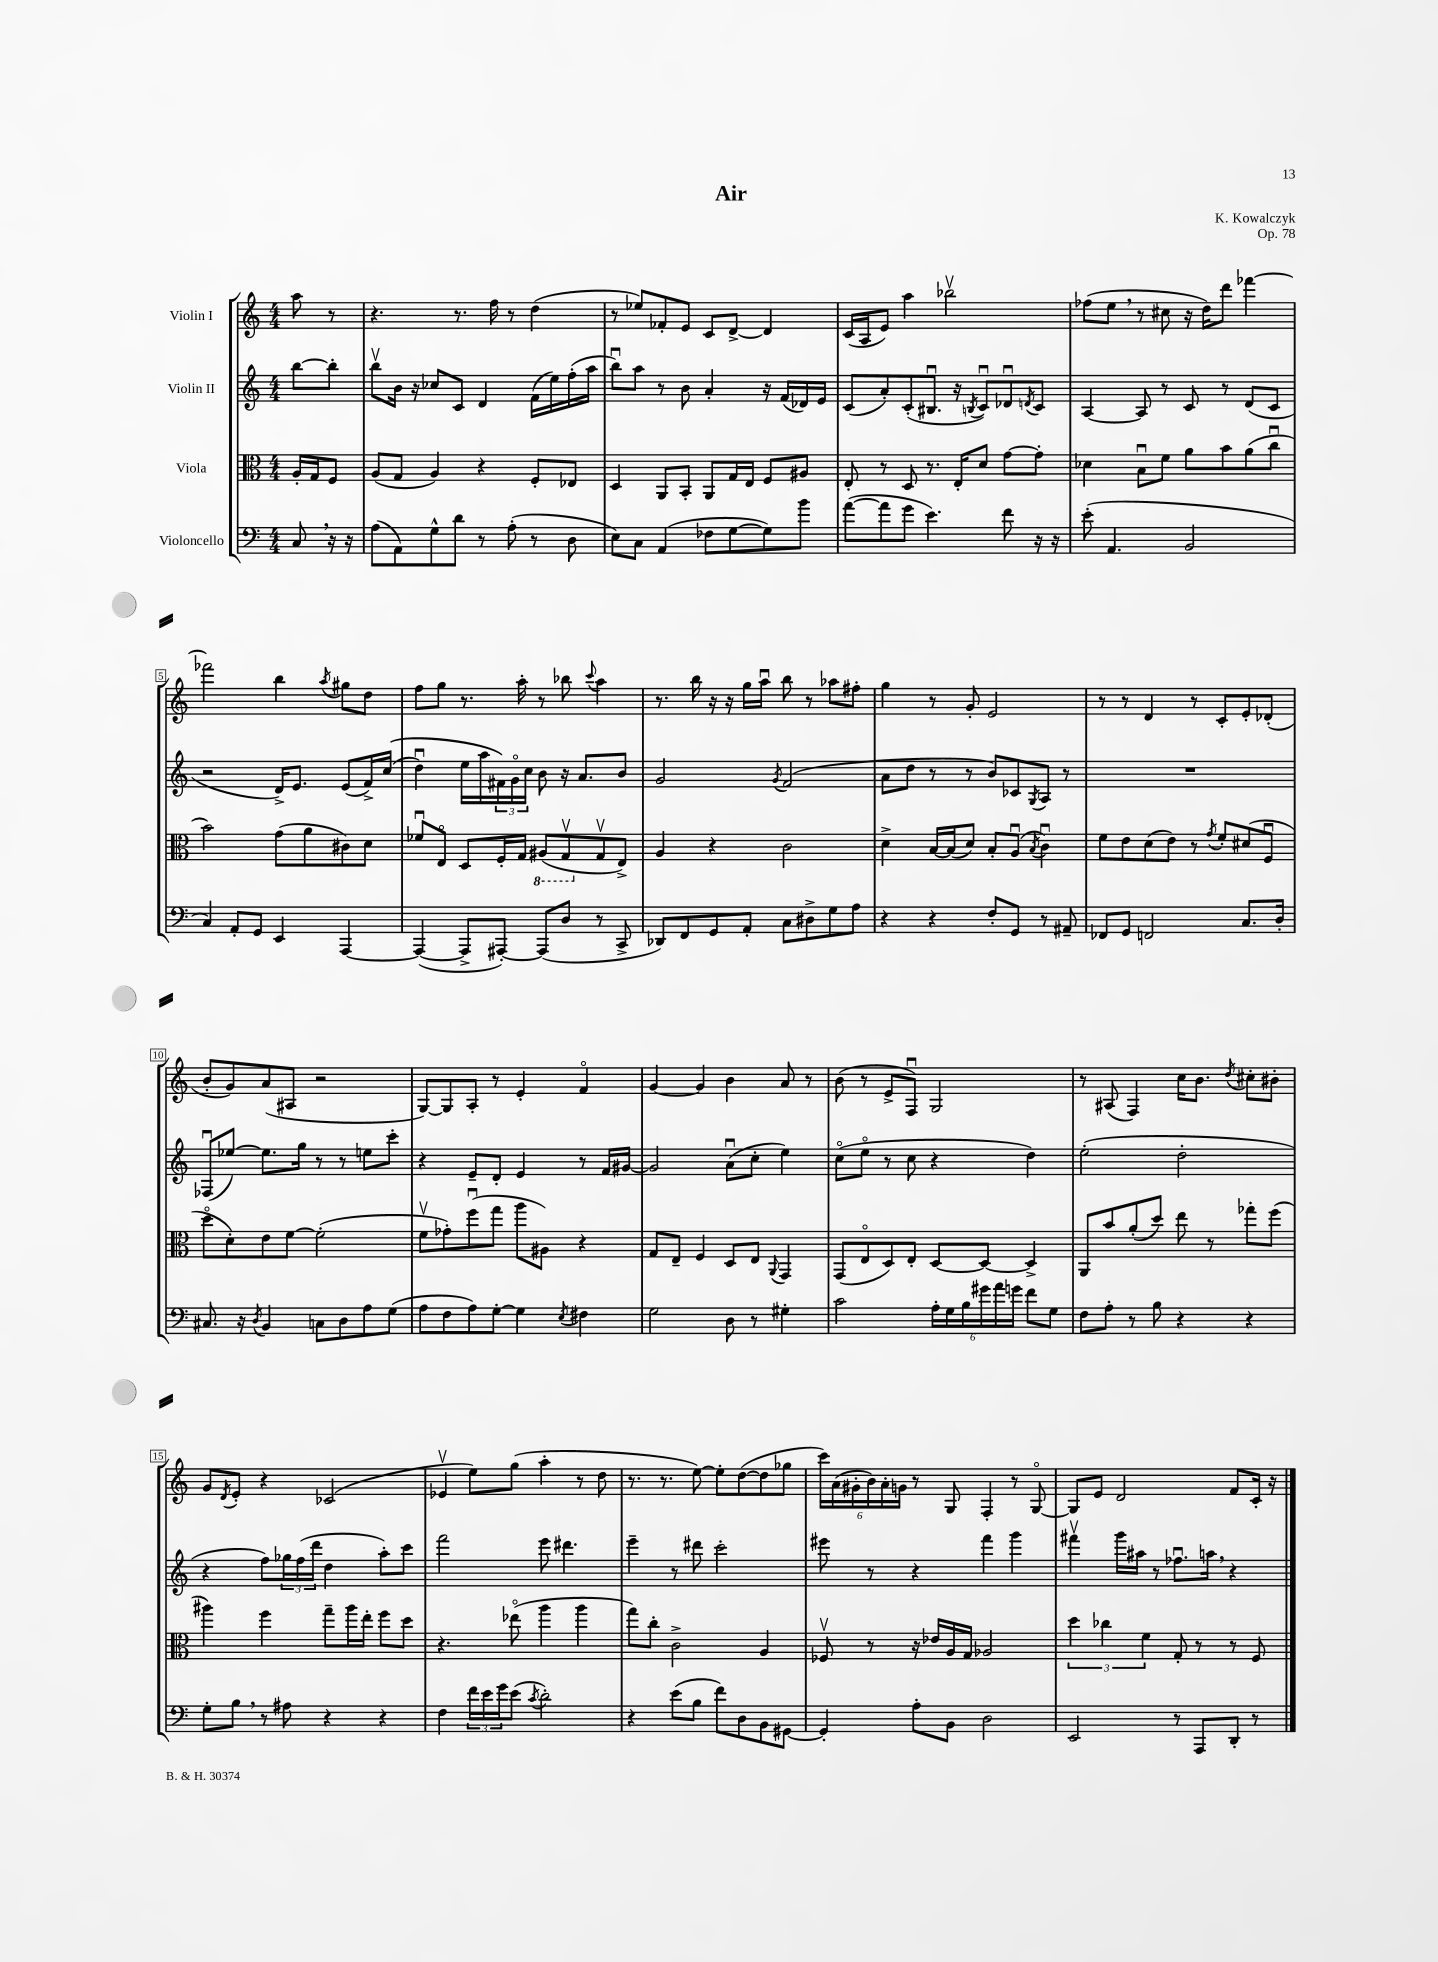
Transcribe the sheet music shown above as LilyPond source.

\header { title = "Air" composer = "K. Kowalczyk" opus = "Op. 78" }
<<
\new StaffGroup <<
\new Staff = "s0" \with { instrumentName = "Violin I" } {
    \clef treble \key c \major \numericTimeSignature \time 4/4 \partial 4
    a''8 r8 |
    r4. r8. f''16 r8 d''4( |
    r8 ees''8) fes'8-. e'8 c'8 d'8~-> d'4 |
    c'16( a16 e'8) a''4 bes''2\upbow |
    fes''8( e''8 \breathe r8 cis''8 r16 d''16) d'''8 fes'''4~ |
    fes'''2 b''4 \acciaccatura { a''8 } gis''8 d''8 |
    f''8 g''8 r8. a''16-. r8 bes''8 \appoggiatura { c'''8 } a''4 |
    r8. b''16 r16 r16 g''16 a''16\downbow b''8 r8 aes''8 fis''8-. |
    g''4 r8 g'8-. e'2 |
    r8 r8 d'4 r8 c'8-. e'8-. des'8-.( |
    b'8-. g'8) a'8( ais8 r2 |
    g8~) g8 a8-. r8 e'4-. f'4\flageolet |
    g'4~ g'4 b'4 a'8 r8 |
    b'8( r8 e'8-> f8\downbow) g2 |
    r8 ais8( f4) c''16 b'8. \acciaccatura { d''8 } cis''8-. bis'8-. |
    g'8 \acciaccatura { d'8 } e'8-. r4 ces'2( |
    ees'4\upbow e''8) g''8( a''4-. r8 d''8 |
    r8. r8. e''8~) e''8-. d''8~( d''8 ges''8 |
    \tuplet 6/4 { c'''16) a'16( gis'16-. b'16) a'16-. g'16 } r8 g8 f4-. r8 g8~\flageolet |
    g8 e'8 d'2 f'8 c'16-. r16 \bar "|." |
}
\new Staff = "s1" \with { instrumentName = "Violin II" } {
    \clef treble \key c \major \numericTimeSignature \time 4/4 \partial 4
    b''8~ b''8-. |
    b''8\upbow b'16 r16 ces''8 c'8 d'4 f'16( e''16) f''16-.( a''16 |
    b''8\downbow) a''8 r8 b'8 a'4-. r16 f'16( des'16) e'16 |
    c'8( a'8-.) c'8-.( bis8.\downbow r16 \acciaccatura { b8 } c'8\downbow) des'8\downbow \acciaccatura { d'8 } c'8 |
    a4~ a8 r8 c'8 r8 d'8( c'8 |
    r2 d'16->) e'8. e'8( f'16->) c''16(\( |
    d''4\downbow) e''16 a''16 \tuplet 3/2 { fis'16\) g'16\flageolet c''16 } b'8 r16 a'8. b'8 |
    g'2 \acciaccatura { g'8 } f'2( |
    a'8 d''8 r8 r8 b'8) ces'8 \acciaccatura { g8 } a8 r8 |
    R1 |
    fes8\downbow( ees''8~) ees''8. g''16 r8 r8 e''8 c'''8-. |
    r4 e'8-- d'8-. e'4 r8 f'16 gis'16~ |
    gis'2 a'8\downbow( c''8-. e''4) |
    c''8\flageolet( e''8\flageolet r8 c''8 r4 d''4) |
    e''2-.( d''2-. |
    r4 f''8) \tuplet 3/2 { ges''16 f''16( d'''16 } d''4 a''8-.) c'''8 |
    f'''2 e'''8 dis'''4. |
    e'''4-- r8 dis'''8 c'''2-. |
    eis'''8 r8 r4 f'''4 g'''4 |
    fis'''4\upbow g'''16 ais''16 r8 fes''8.\downbow a''16 \breathe r4 \bar "|." |
}
\new Staff = "s2" \with { instrumentName = "Viola" } {
    \clef alto \key c \major \numericTimeSignature \time 4/4 \partial 4
    a16-. g16 f8 |
    a8( g8 a4) r4 f8-. ees8 |
    d4 a,8 b,8-. a,8 g16 e16 f8 ais8 |
    e8-. r8 d8 r8. e16-. d'8 g'8~ g'8-. |
    des'4 b8\downbow f'8 a'8 b'8 a'8( c''8\downbow |
    b'2) g'8( a'8 cis'8) d'8 |
    fes'8\downbow e8\flageolet d8 f16-. g16 \ottava #-1 ais,8( g,8\upbow \ottava #0 g8\upbow e8->) |
    a4 r4 c'2 |
    d'4-> b16~ b16( d'8) b8-. a8\downbow( \acciaccatura { b8 } c'4\downbow) |
    f'8 e'8 d'8( e'8) r8 \acciaccatura { g'8 } f'8-. dis'8( f8\downbow |
    d''8\flageolet d'8-.) e'8 f'8~ f'2-.( |
    f'8\upbow ges'8-.) f''8\downbow( g''8 a''8 ais8) r4 |
    g8 e8-- f4 d8 e8 \appoggiatura { a,8 } g,4 |
    g,8( e8\flageolet d8) e8-. d8~ d8~ d4-> |
    a,8 b'8 a'8-.( d''8) e''8 r8 ges''8-. f''8( |
    ais''4) f''4 g''8-- ais''16 e''16-. f''8 d''8 |
    r4. ees''8\flageolet( a''4 a''4 |
    g''8) c''8-. c'2-> a4 |
    fes8\upbow r8 r16 ees'16 a16 g16 aes2 |
    \tuplet 3/2 { d''4 ces''4 f'4 } g8-. r8 r8 f8 \bar "|." |
}
\new Staff = "s3" \with { instrumentName = "Violoncello" } {
    \clef bass \key c \major \numericTimeSignature \time 4/4 \partial 4
    c8 \breathe r16 r16 |
    a8( a,8) g8-^ d'8 r8 a8-.( r8 d8 |
    e8) c8 a,4( fes8 g8~ g8) b'8 |
    a'8~( a'8 g'8 e'4.) f'8 r16 r16 |
    e'8-.( a,4. b,2 |
    c4) a,8-. g,8 e,4 a,,4~ |
    a,,4~( a,,8-> ais,,8~-.) ais,,8( d8 r8 c,8-> |
    des,8) f,8 g,8 a,8-. c8 dis8-> g8 a8 |
    r4 r4 f8-. g,8 r8 ais,8-- |
    fes,8 g,8 f,2 c8. d16-. |
    cis8. r16 \acciaccatura { d8 } b,4 c8 d8 a8 g8( |
    a8 f8 a8) g8~-. g4 \acciaccatura { e8 } fis4 |
    g2 d8 r8 gis4-. |
    c'2 \tuplet 6/4 { a16-. g16 b16 gis'16 a'16 g'16 } f'8 g8 |
    f8 a8-. r8 b8 r4 r4 |
    g8-. b8 \breathe r8 ais8 r4 r4 |
    f4 \tuplet 3/2 { f'16 e'16 g'16 } e'8( \acciaccatura { c'8 } d'2-.) |
    r4 e'8( b8 f'8) d8 b,8 gis,8~ |
    gis,4-. a8-. b,8 d2 |
    e,2 r8 a,,8 d,8-. r8 \bar "|." |
}
>>
>>
\layout { \context { \Score \override BarNumber.stencil = #(make-stencil-boxer 0.1 0.3 ly:text-interface::print) } }
